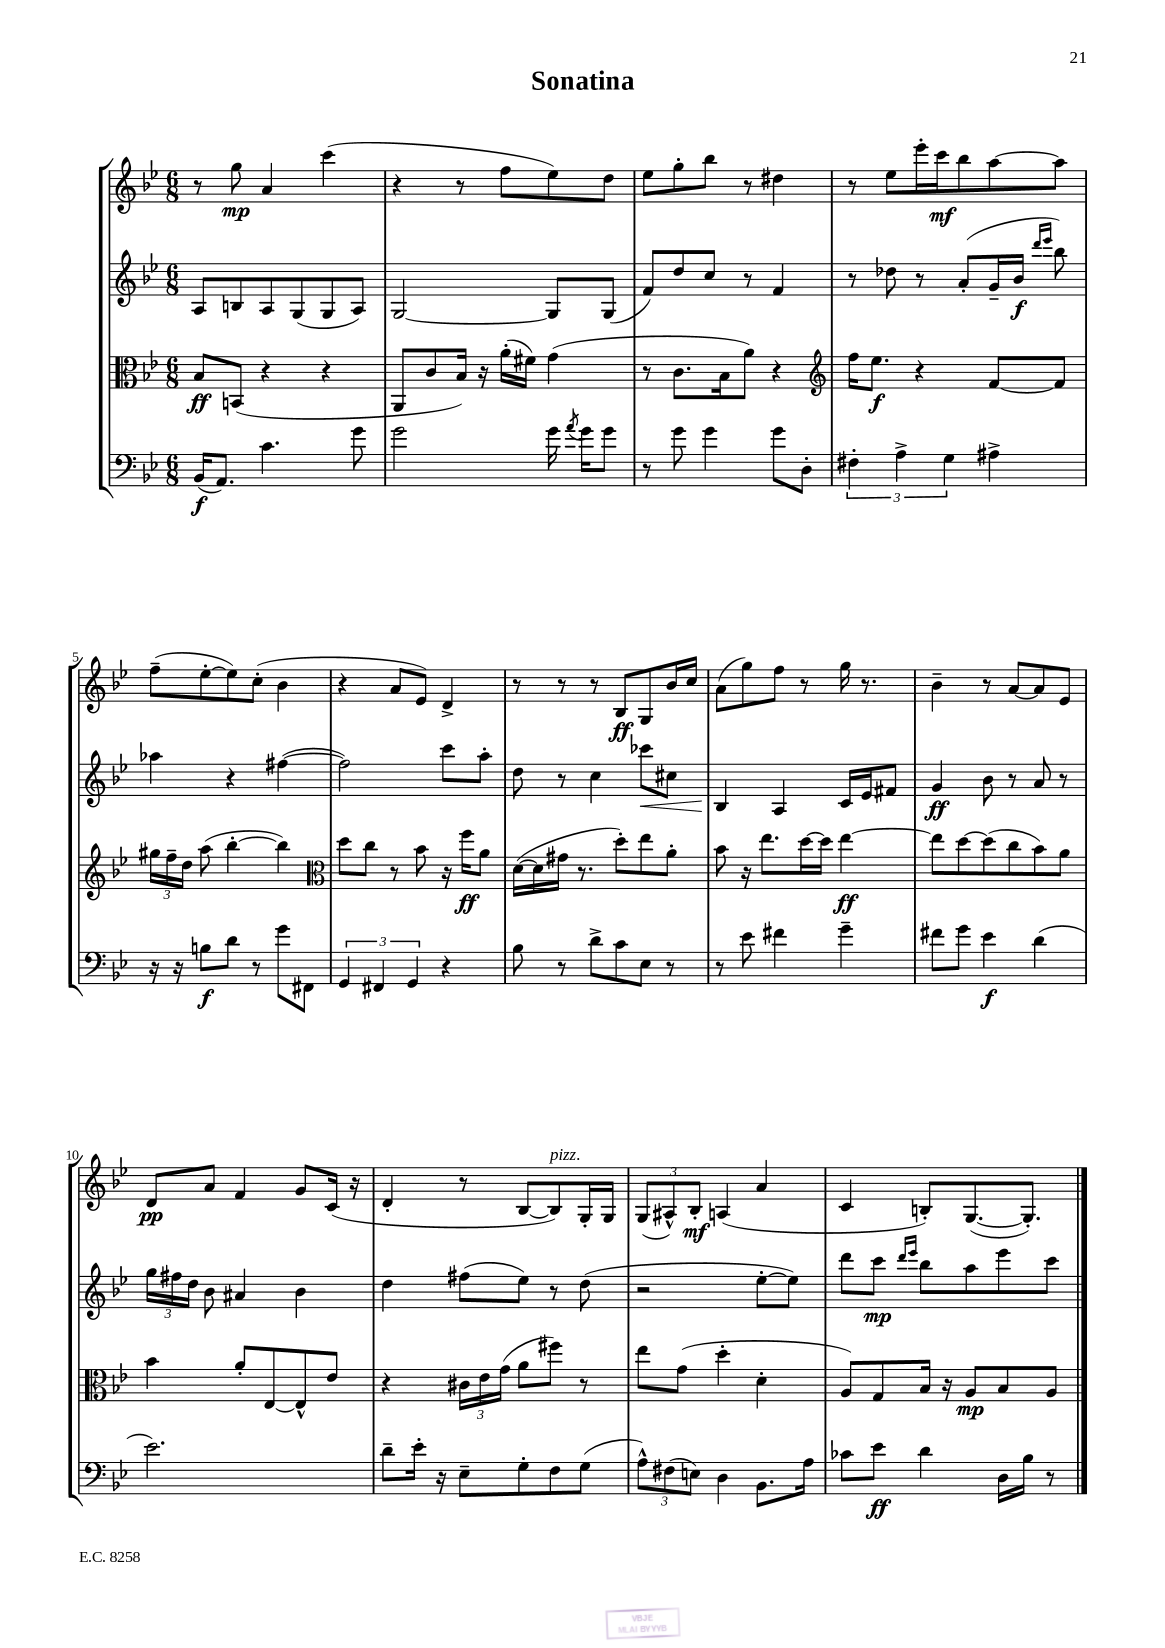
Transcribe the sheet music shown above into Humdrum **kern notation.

**kern	**dynam	**kern	**dynam	**kern	**dynam	**kern	**dynam
*part4	*part4	*part3	*part3	*part2	*part2	*part1	*part1
*staff4	*staff4	*staff3	*staff3	*staff2	*staff2	*staff1	*staff1
*clefF4	*	*clefC3	*	*clefG2	*	*clefG2	*
*k[b-e-]	*	*k[b-e-]	*	*k[b-e-]	*	*k[b-e-]	*
*M6/8	*	*M6/8	*	*M6/8	*	*M6/8	*
=1	=1	=1	=1	=1	=1	=1	=1
(16BB-/KL	f	8B-/L	ff	8A/L	.	8r	.
8.AA/J)	.	.	.	.	.	.	.
.	.	(8BBn/J	.	8Bn/	.	8gg\	mp
4.c\	.	4r	.	8A/	.	4a/	.
.	.	.	.	(8G/	.	.	.
.	.	4r	.	8G/	.	(4ccc\	.
8g\	.	.	.	8A/J)	.	.	.
=2	=2	=2	=2	=2	=2	=2	=2
2g\	.	8AA/L	.	[2G/	.	4r	.
.	.	8c/	.	.	.	.	.
.	.	16B-/Jk)	.	.	.	8r	.
.	.	16r	.	.	.	.	.
.	.	(16a'\LL	.	.	.	8ff\L	.
.	.	16f#X\JJ)	.	.	.	.	.
16g\	.	(4g\	.	8G/L]	.	8ee-\)	.
8qa/	.	.	.	.	.	.	.
16g\KL	.	.	.	.	.	.	.
8g\J	.	.	.	(8G/J	.	8dd\J	.
=3	=3	=3	=3	=3	=3	=3	=3
8r	.	8r	.	8f/L)	.	8ee-\L	.
8g\	.	8.c\L	.	8dd/	.	8gg'\	.
4g\	.	.	.	8cc/J	.	8bb-\J	.
.	.	16B-\k	.	.	.	.	.
.	.	8a\J)	.	8r	.	8r	.
8g\L	.	4r	.	4f/	.	4dd#X\	.
8D'\J	.	.	.	.	.	.	.
=4	=4	=4	=4	=4	=4	=4	=4
*	*	*clefG2	*	*	*	*	*
6F#X'\	.	16ff\KL	.	8r	.	8r	.
.	.	8.ee-\J	f	.	.	.	.
.	.	.	.	8dd-X\	.	8ee-\L	.
6A^\	.	.	.	.	.	.	.
.	.	4r	.	8r	.	16eee-'\L	.
.	.	.	.	.	.	16ccc\J	mf
6G\	.	.	.	.	.	.	.
.	.	.	.	(8a'/L	.	8bb-\	.
4A#X^\	.	[8f/L	.	16g~/L	.	[8aa\	.
.	.	.	.	16b-/JJ	f	.	.
.	.	.	.	16qqddd/LL	.	.	.
.	.	.	.	16qqeee-/JJ	.	.	.
.	.	8f/J]	.	8bb-\)	.	8aa\J]	.
!!LO:LB:g=z
=5	=5	=5	=5	=5	=5	=5	=5
16r	.	24gg#X\LL	.	4aa-X\	.	(8ff~\L	.
.	.	24ff~\	.	.	.	.	.
16r	.	.	.	.	.	.	.
.	.	24dd\JJ	.	.	.	.	.
8Bn\L	f	(8aa\	.	.	.	[8ee-'\	.
8d\J	.	[4bb-'\	.	4r	.	8ee-\])	.
8r	.	.	.	.	.	(8cc'\J	.
8g\L	.	4bb-\])	.	([4ff#X\	.	4b-\	.
8FF#X\J	.	.	.	.	.	.	.
=6	=6	=6	=6	=6	=6	=6	=6
*	*	*clefC3	*	*	*	*	*
6GG/	.	8dd\L	.	2ff#\])	.	4r	.
.	.	8cc\J	.	.	.	.	.
6FF#X/	.	.	.	.	.	.	.
.	.	8r	.	.	.	8a/L	.
6GG/	.	.	.	.	.	.	.
.	.	8b-\	.	.	.	8e-/J)	.
4r	.	16r	.	8ccc\L	.	4d^/	.
.	.	16ff\KL	ff	.	.	.	.
.	.	8a\J	.	8aa'\J	.	.	.
=7	=7	=7	=7	=7	=7	=7	=7
8B-\	.	([16d\LL	.	8dd\	.	8r	.
.	.	16d\]	.	.	.	.	.
8r	.	16g#X\JJ	.	8r	.	8r	.
.	.	8.r	.	.	.	.	.
8d^\L	.	.	.	4cc\	.	8r	.
8c\	.	8dd'\L)	.	.	.	8B-/L	ff
!	!	!	!	!	!LO:HP:b	!	!
8E-\J	.	8ee-\	.	8ccc-X\L	<	8G/	.
8r	.	8a'\J	.	8cc#X\J	.	16b-/L	.
.	.	.	.	.	.	16cc/JJ	.
=8	=8	=8	=8	=8	=8	=8	=8
8r	.	8b-\	.	4B-/	.	(8a\L	.
8e-\	.	16r	.	.	.	8gg\)	.
.	.	8.ee-\L	.	.	.	.	.
4f#X\	.	.	.	4A/	[	8ff\J	.
.	.	[16dd\L	.	.	.	8r	.
.	.	16dd\JJ]	.	.	.	.	.
4g~\	.	[4ee-\	ff	16c/LL	.	16gg\	.
.	.	.	.	16e-/J	.	8.r	.
.	.	.	.	8f#X/J	.	.	.
=9	=9	=9	=9	=9	=9	=9	=9
8f#X\L	.	8ee-\L]	.	4g/	ff	4b-~\	.
8g\J	.	[8dd\	.	.	.	.	.
4e-\	f	(8dd\]	.	8b-\	.	8r	.
.	.	8cc\	.	8r	.	[8a/L	.
(4d\	.	8b-\)	.	8a/	.	8a/]	.
.	.	8a\J	.	8r	.	8e-/J	.
!!LO:LB:g=z
=10	=10	=10	=10	=10	=10	=10	=10
2.e-\)	.	4b-\	.	24gg\LL	.	8d/L	pp
.	.	.	.	24ff#X\	.	.	.
.	.	.	.	24dd\JJ	.	.	.
.	.	.	.	8b-\	.	8a/J	.
.	.	8a'/L	.	4a#X/	.	4f/	.
.	.	[8E-/	.	.	.	.	.
.	.	8E-^^/]	.	4b-\	.	8g/L	.
.	.	8e-/J	.	.	.	(16c/Jk	.
.	.	.	.	.	.	16r	.
=11	=11	=11	=11	=11	=11	=11	=11
8d~\L	.	4r	.	4dd\	.	4d'/	.
16e-'\Jk	.	.	.	.	.	.	.
16r	.	.	.	.	.	.	.
8E-~\L	.	24c#X\LL	.	(8ff#X\L	.	8r	.
.	.	24e-\	.	.	.	.	.
.	.	(24g\JJ	.	.	.	.	.
8G'\	.	8a\L	.	8ee-\J)	.	[8B-/L	.
!	!	!	!	!	!	!LO:TX:a:i:t=pizz.	!
8F\	.	8ff#X\J)	.	8r	.	8B-/])	.
(8G\J	.	8r	.	(8dd\	.	16G'/L	.
.	.	.	.	.	.	16G/JJ	.
=12	=12	=12	=12	=12	=12	=12	=12
12A^^\L)	.	8ee-\L	.	2r	.	(12G/L	.
(12F#X\	.	.	.	.	.	12A#X^^/)	.
.	.	(8g\J	.	.	.	.	.
12En\J)	.	.	.	.	.	12B-'/J	mf
4D\	.	4dd'\	.	.	.	(4An/	.
8.BB-\L	.	4d'\	.	[8ee-'\L	.	4a/	.
.	.	.	.	8ee-\J])	.	.	.
16A\Jk	.	.	.	.	.	.	.
=13	=13	=13	=13	=13	=13	=13	=13
8c-X\L	.	8A/L)	.	8ddd\L	.	4c/	.
8e-\J	ff	8G/	.	8ccc\J	mp	.	.
.	.	.	.	16qqddd/LL	.	.	.
.	.	.	.	16qqeee-/JJ	.	.	.
4d\	.	16B-/Jk	.	8bb-\L	.	8Bn'/L)	.
.	.	16r	.	.	.	.	.
.	.	8A/L	mp	8aa\	.	([8.G/	.
16D\LL	.	8B-/	.	8eee-\	.	.	.
16B-\JJ	.	.	.	.	.	8.G'/J])	.
8r	.	8A/J	.	8ccc\J	.	.	.
==	==	==	==	==	==	==	==
*-	*-	*-	*-	*-	*-	*-	*-
